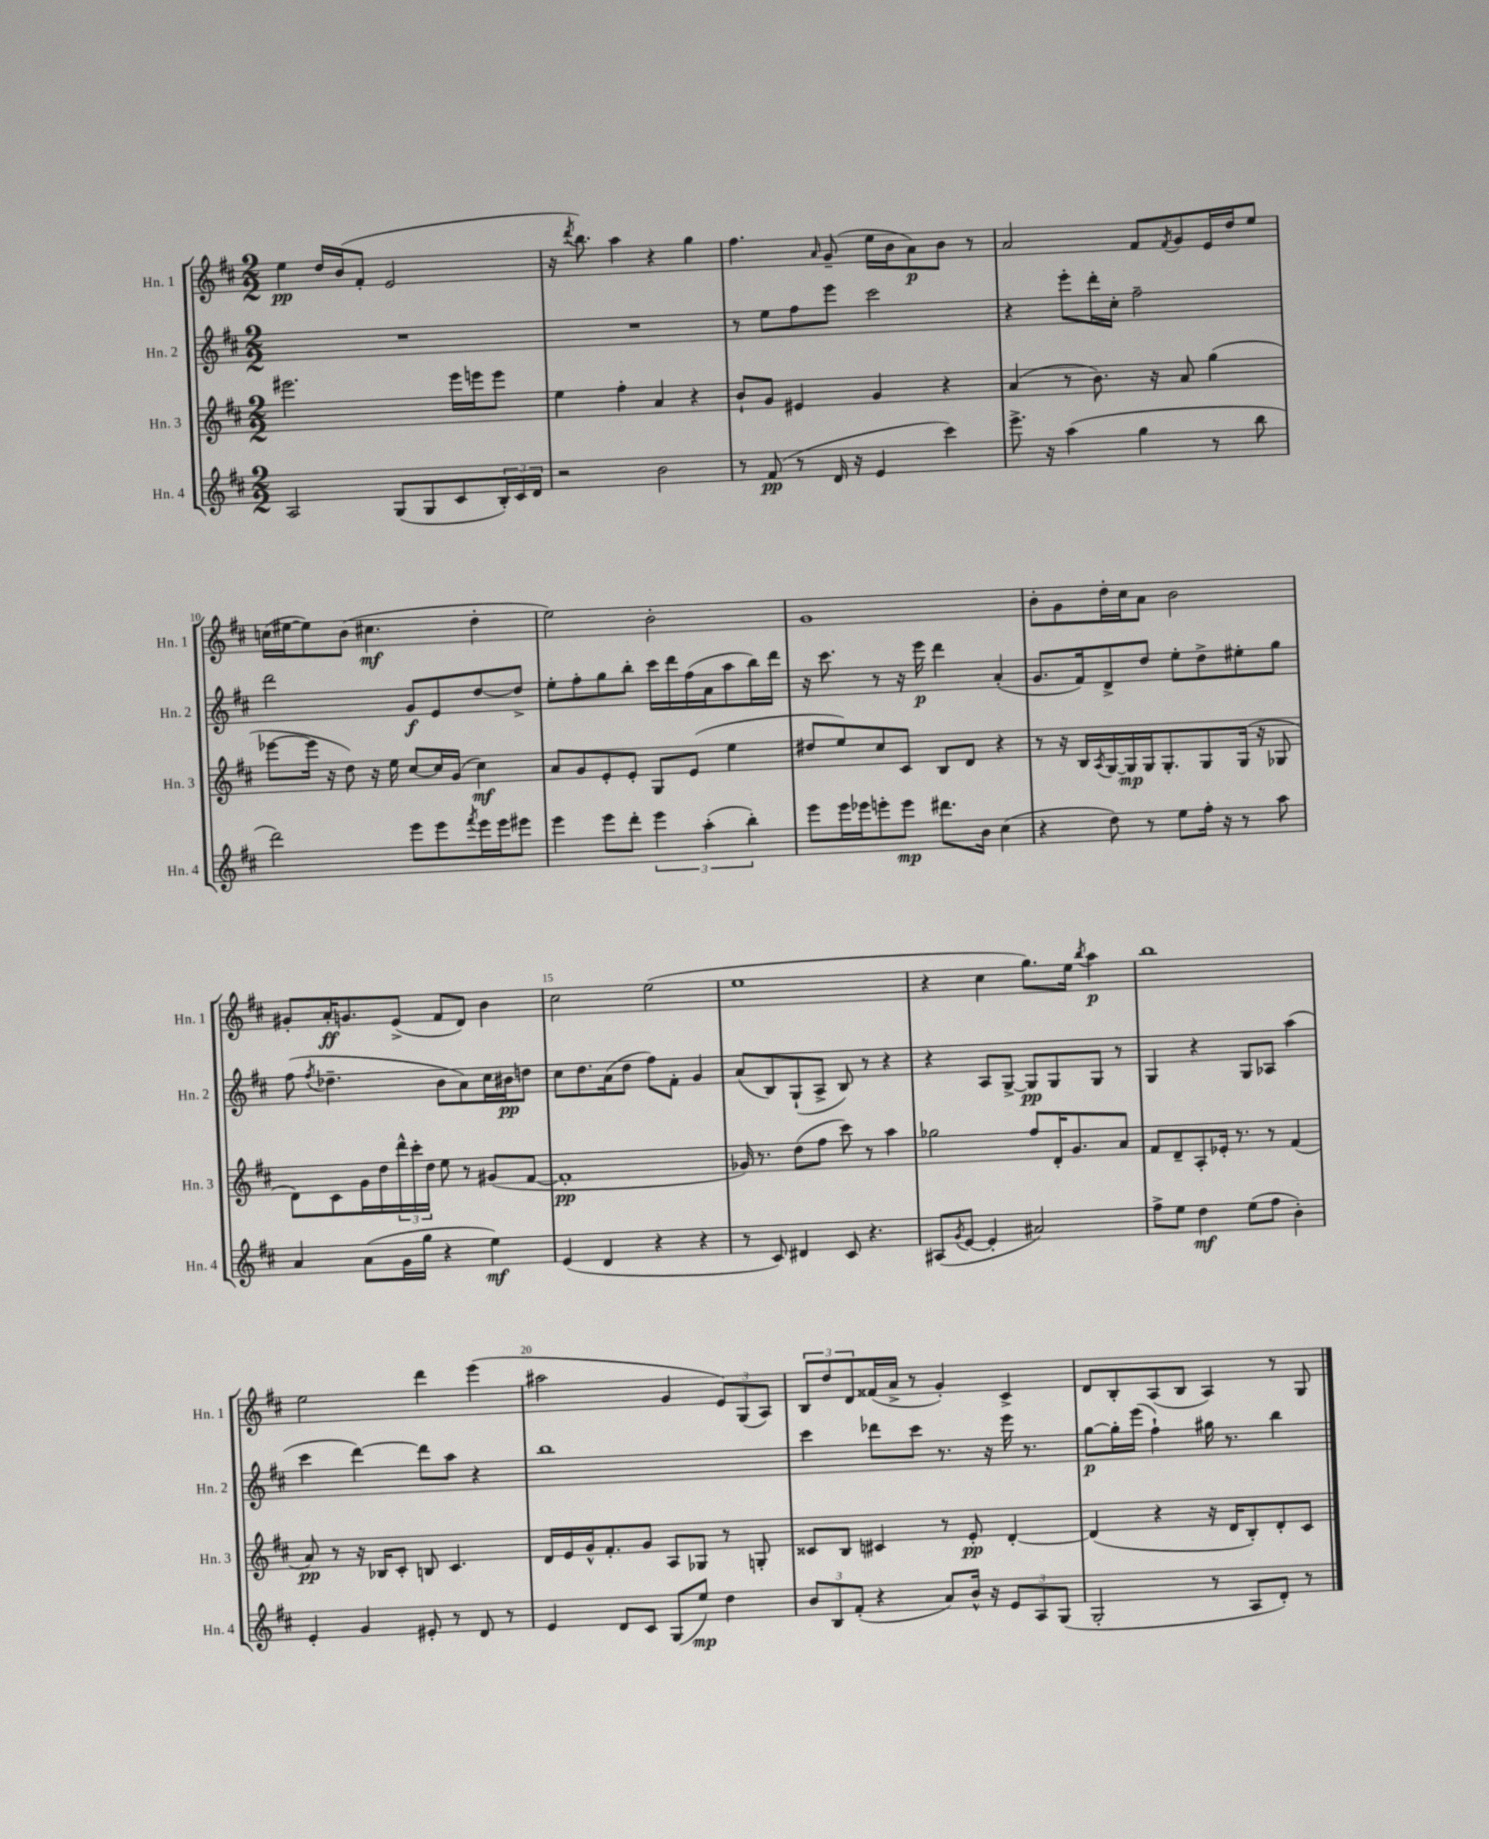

**kern	**kern	**kern	**kern
*staff4	*staff3	*staff2	*staff1
*clefG2	*clefG2	*clefG2	*clefG2
*k[f#c#]	*k[f#c#]	*k[f#c#]	*k[f#c#]
*M2/2	*M2/2	*M2/2	*M2/2
2A	2.eee#	1r	4ee
.	.	.	16dd
.	.	.	(16b
.	.	.	8f#'
(8G	.	.	2e
8G	.	.	.
8c#	16eee#	.	.
.	16eee	.	.
24B')	8eee	.	.
24c#	.	.	.
24d	.	.	.
=	=	=	=
2r	4ee	1r	16r
.	.	.	8qddd
.	.	.	8.bb)
.	4ff#'	.	4aa
2b	4a	.	4r
.	4r	.	4gg
=	=	=	=
8r	8b`	8r	4.ff#
(8f#	8g	8ee	.
8r	4e#	8ff#	.
.	.	.	16qqa
16d	.	8eee	(8g~
16r	.	.	.
4e	4g	2ccc#	16ee
.	.	.	16b
.	.	.	8a)
4ccc#)	4r	.	8b
.	.	.	8r
=	=	=	=
8.eee^	(4a	4r	2a
16r	.	.	.
(4aa	8r	8eee'	.
.	8.b)	16ddd'	.
.	.	16cc#'	.
4gg	.	2ff#~	8f#
.	16r	.	.
.	.	.	8qf#
.	8a	.	8g
8r	(4gg	.	16e
.	.	.	16dd
8bb	.	.	8ee
=	=	=	=
2ddd)	[8eee-	2ddd	(16cc
.	.	.	[16ee#
.	16eee-]	.	8ee#])
.	16r	.	.
.	8dd)	.	(8b
.	16r	.	4.cc#
.	16ee	.	.
8eee	[8cc#	8g	.
8eee	16cc#]	8e	.
.	(16g	.	.
8qfff#	.	.	.
16eee	4cc#)	[8dd	4dd'
16eee	.	.	.
8eee#	.	8dd^]	.
=	=	=	=
4eee	8a	8ee'	2ee)
.	8g	8ff#'	.
8eee	8e'	8gg	.
8ddd'	8e'	8bb'	.
6eee	8G	16ccc#	2b'
.	.	16ddd	.
.	(8e	(16ff#	.
(6aa'	.	.	.
.	.	16a	.
.	4ee	8aa	.
6bb')	.	.	.
.	.	16bb)	.
.	.	16ddd	.
=	=	=	=
8eee	8dd#	16r	1g
.	.	8.ccc#	.
16eee	8ee)	.	.
16eee-	.	.	.
8eee'	8cc#	8r	.
8eee	8c#	16r	.
.	.	16eee	.
8.ddd#	8B	4ddd	.
.	8d	.	.
16b	.	.	.
(4cc#	4r	(4a'	.
=	=	=	=
4r	8r	8.g	8b'
.	16r	.	8g
.	16B	16f#)	.
.	8qA	.	.
8dd)	[16G	8d^	16dd'
.	16G]	.	16cc#
8r	16G	8dd	8a
.	8.G'	.	.
8ee	.	8ee'	2b
16ff#'	8G	8dd^	.
16r	.	.	.
8r	(16G	8ee#'	.
.	16r	.	.
8aa	8G-	8gg	.
=	=	=	=
4a	8d)	(8ff#	8g#'
.	.	8qff#	.
.	8c#	4.dd-~	16a'
.	.	.	8.g
(8a	16g	.	.
.	16dd	.	.
16g	24ddd^^	.	(8e^
.	24ccc#'	.	.
16gg	.	.	.
.	24dd	.	.
4r	8ee	8b	8f#
.	8r	8a)	8d)
4ee)	(8g#	16cc#	4b
.	.	16b#	.
.	[8f#	8dd	.
=	=	=	=
(4e	1f#']	8cc#	2cc#
.	.	8.dd	.
4d	.	.	.
.	.	(16a	.
.	.	8dd	.
4r	.	8ff#)	(2ee
.	.	8f#'	.
4r	.	4g	.
=	=	=	=
8r	16g-)	(8a	1ee
.	8.r	.	.
8c#)	.	8B)	.
4d#	(8dd	(8G`	.
.	8ff#	8A^	.
8c#	8ccc#)	8B)	.
4.r	8r	8r	.
.	4aa	4r	.
=	=	=	=
(8A#	2gg-	4r	4r
8qg	.	.	.
[8e	.	.	.
4e']	.	8A	4cc#
.	.	[8G^	.
2a#)	8ff#	8G]	8.gg)
.	16d'	8G	.
.	8.g	.	16ee
.	.	.	8qbb
.	.	8G	4aa
.	8a	8r	.
=	=	=	=
8ff#^	8f#	4G	1bb
8ee	8d~	.	.
4dd	8A'	4r	.
.	16e-'	.	.
.	8.r	.	.
(8ee	.	8G	.
8ff#	8r	8A-	.
4b')	(4f#	(4aa	.
=	=	=	=
4e'	8a)	4ccc#	2ee
.	8r	.	.
4g	16r	[4ddd)	.
.	16B-	.	.
.	8c#'	.	.
8e#'	8B	8ddd]	4ddd
8r	4.c#	8aa	.
8d	.	4r	(4eee
8r	.	.	.
=	=	=	=
4e	16d	1bb	2aa#
.	16e	.	.
.	16g^^	.	.
.	8.f#'	.	.
8d	.	.	.
8c#	8g	.	.
(8G	8A	.	4g
8ee)	8G-	.	.
4dd	8r	.	12e)
.	.	.	(12G
.	8G'	.	.
.	.	.	12A)
=	=	=	=
12b	8c##	4ccc#	12B
12B	.	.	12dd
.	8B	.	.
(12f#'	.	.	12d
4r	4c#	8ddd-	(16f##
.	.	.	16a^
.	.	8ccc#	8r
8a)	8r	8.r	4g')
16b^^	8e'	.	.
16r	.	16r	.
12e	[4d'	16eee	4c#^
.	.	8.r	.
12A	.	.	.
(12G	.	.	.
=	=	=	=
2G'	(4d]	[8gg	8d
.	.	16gg']	8B'
.	.	(16eee	.
.	4r	4ff#`)	(8A
.	.	.	8B
8r	16r	16gg#	4A)
.	16d	8.r	.
8A	8B')	.	.
8d')	8d'	4bb	8r
8r	8c#	.	8G
==	==	==	==
*-	*-	*-	*-
